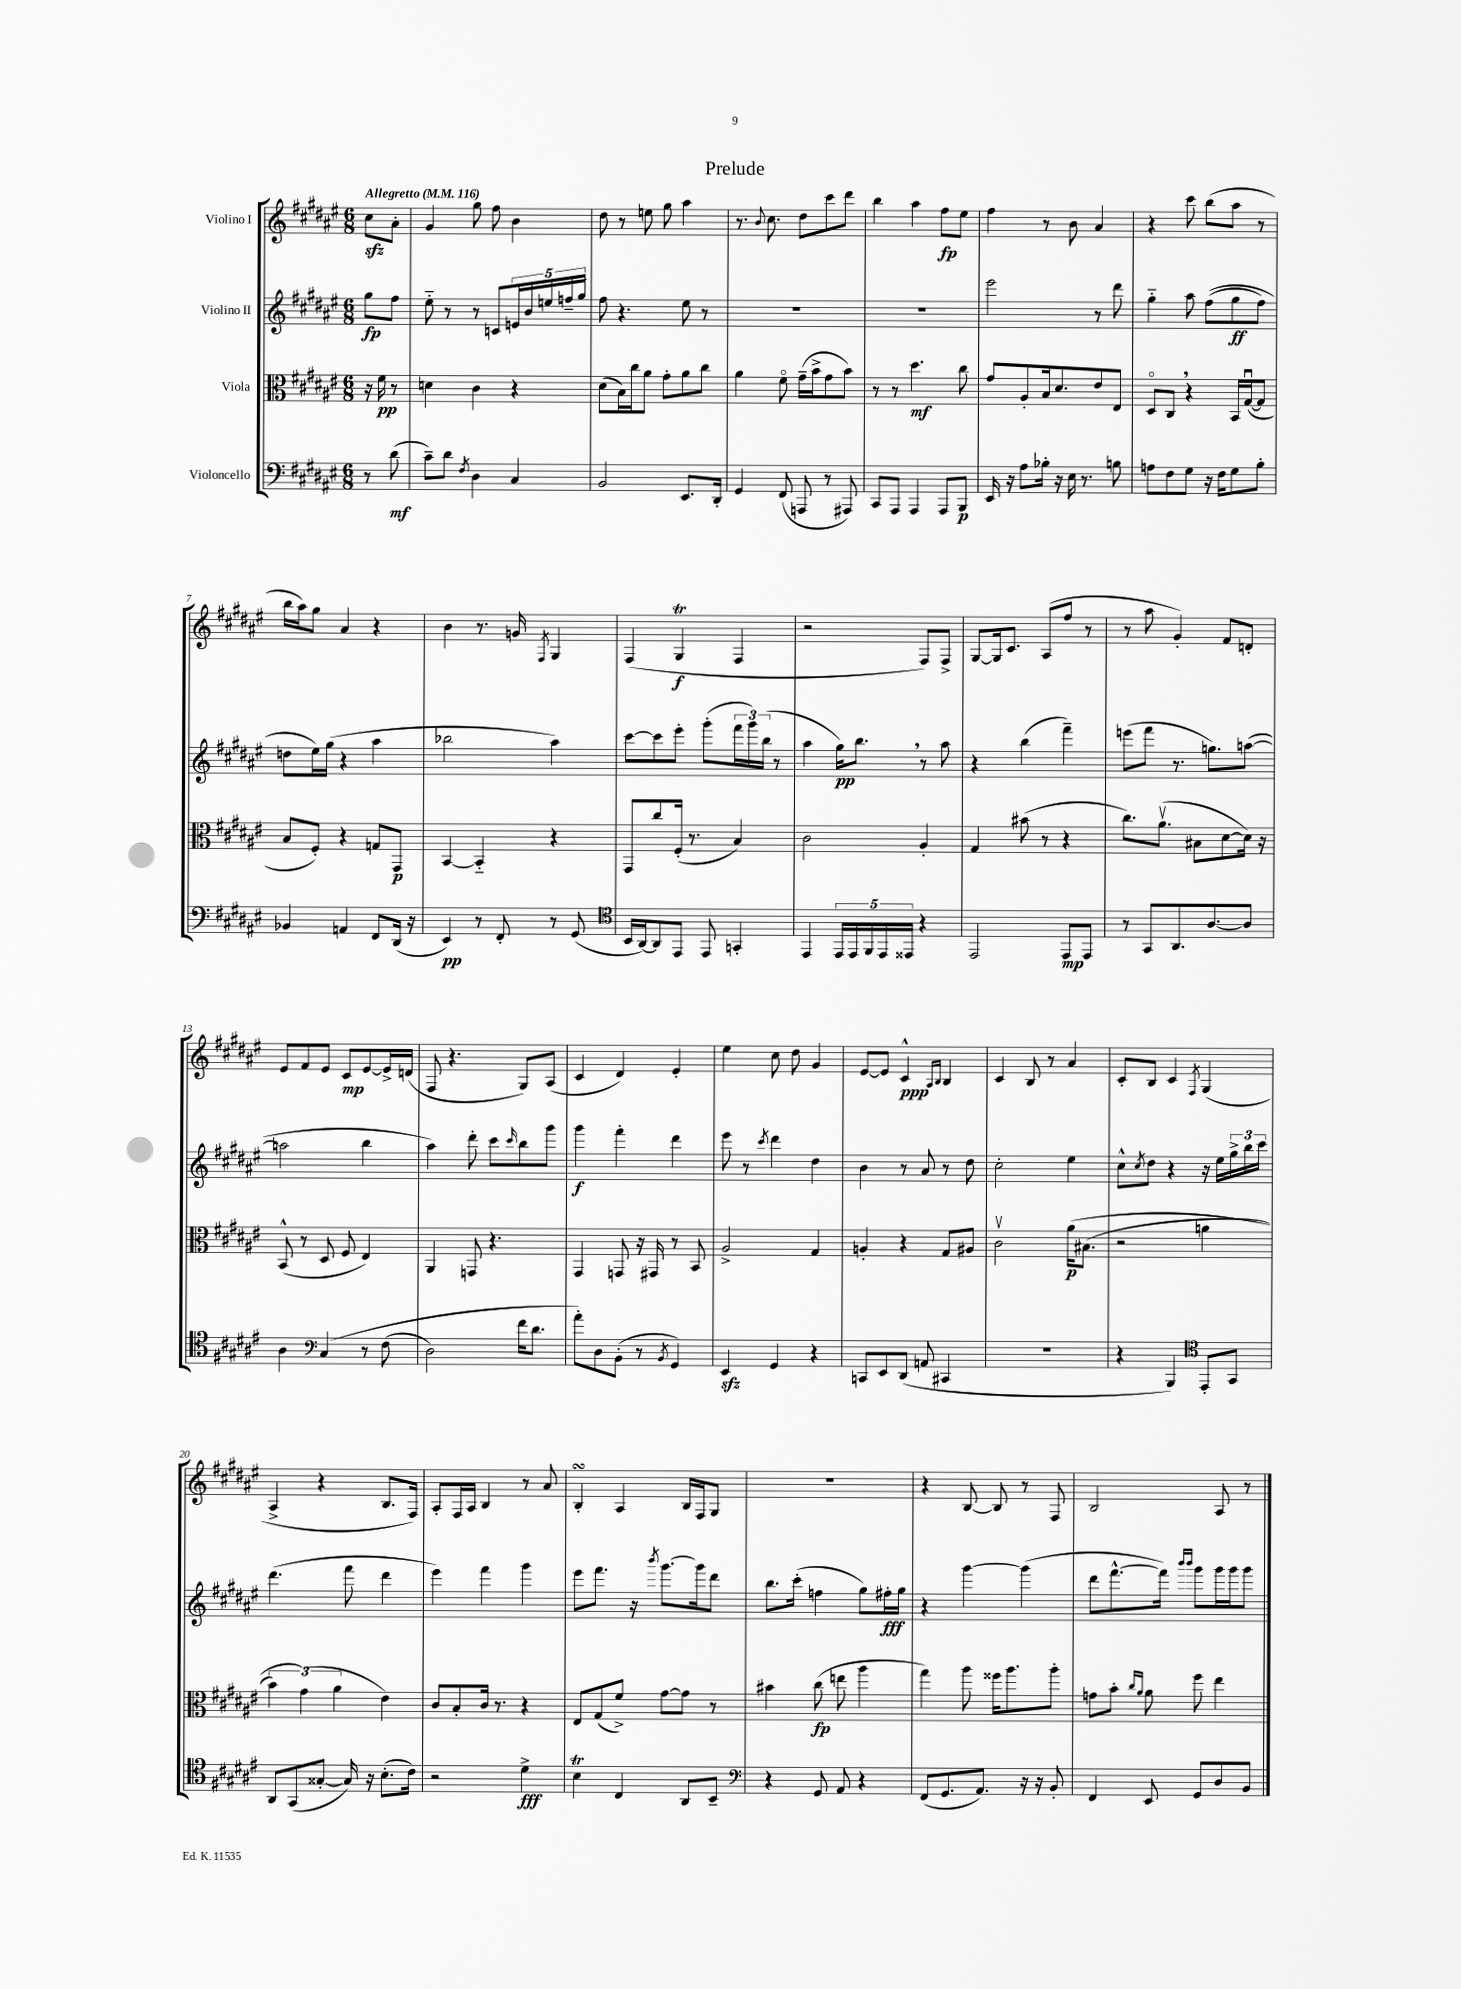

**kern	**kern	**kern	**kern
*staff4	*staff3	*staff2	*staff1
*clefF4	*clefC3	*clefG2	*clefG2
*k[f#c#g#d#a#e#]	*k[f#c#g#d#a#e#]	*k[f#c#g#d#a#e#]	*k[f#c#g#d#a#e#]
*M6/8	*M6/8	*M6/8	*M6/8
*MM116	*MM116	*MM116	*MM116
8r	16r	8gg#	8cc#
.	16f#	.	.
(8d#	8r	8ff#	8a#'
=	=	=	=
8c#~)	4d	8ee#'~	4g#
8d#	.	8r	.
8qF#	.	.	.
4D#	4c#	8r	8gg#
.	.	8c	8ff#
4C#	4r	20e	4b
.	.	20b	.
.	.	20ee	.
.	.	20ff~	.
.	.	20gg#	.
=	=	=	=
2BB	(8d#	8ff#	8dd#
.	16B)	4.r	8r
.	16cc#	.	.
.	8a#	.	8ee
.	8g#'	.	8gg#
8.EE#	8a#	8ee#	4aa#
.	8cc#	8r	.
16DD#'	.	.	.
=	=	=	=
4GG#	4a#	2.r	8.r
.	.	.	8qqb
.	.	.	8.cc#
(8FF#	8f#o	.	.
8AAA	(16g#~	.	8dd#
.	16b^	.	.
8r	8g#	.	8ccc#
8AAA#)	8b)	.	8ddd#
=	=	=	=
8CC#	8r	2.r	4bb
8AAA#	8r	.	.
4AAA#	4.dd#	.	4aa#
8AAA#	.	.	8ff#
8BBB	8cc#	.	8ee#
=	=	=	=
16EE#	8g#	2eee#	4ff#
16r	.	.	.
8A#	8A#'	.	.
16B-'	16B	.	8r
16r	8.d#	.	.
16E#	.	.	8b
8.r	.	.	.
.	8e#	8r	4a#
8B	8E#	8ddd#	.
=	=	=	=
8A	8D#o	4gg#'~	4r
8F#	8C#	.	.
8G#	4r	8aa#	8ccc#
16r	.	&((8ff#	(8bb
16F#	.	.	.
8G#	16BB	8gg#	8aa#
.	([16G#u	.	.
8B'	8G#]	8ff#)	8r
=	=	=	=
4BB-	8B	8dd	16bb
.	.	.	16aa#)
.	8F#')	16ee#&)	8gg#
.	.	(16gg#	.
4AA	4r	4r	4a#
8FF#	8G	4aa#	4r
(16DD#	8GG#	.	.
16r	.	.	.
=	=	=	=
4EE#)	[4BB	2bb-	4b
8r	4BB'~]	.	8.r
8FF#'	.	.	.
.	.	.	16g
.	.	.	8qF#
8r	4r	4aa#)	4G#
(8GG#	.	.	.
=	=	=	=
*clefC4	*	*	*
16BB	8GG#	[8ccc#	(4F#
[16AA#)	.	.	.
8AA#]	8cc#	8ccc#]	.
8EE#	(16F#'	8eee#'	4G#
.	8.r	.	.
8EE#	.	(8ggg#'	.
4GG'	4B)	24fff#	4F#
.	.	24ggg#)	.
.	.	(24bb	.
.	.	8r	.
=	=	=	=
4EE#	2c#	4aa#	2r
20EE#	.	16gg#)	.
20EE#	.	.	.
.	.	8.bb	.
20FF#	.	.	.
20EE#	.	.	.
20EE##	.	.	.
4r	4A#'	8r	8F#)
.	.	8aa#	8F#^
=	=	=	=
2EE#	4G#	4r	[8G#
.	.	.	16G#]
.	.	.	8.c#
.	(8b#	(4bb	.
.	8r	.	(8A#
8EE#	4r	4fff#~)	8ff#
8EE#	.	.	8r
=	=	=	=
8r	8.cc#)	(8eee	8r
8GG#	.	8fff#	8aa#
.	(8.a#v	.	.
8.AA#	.	8.r	4g#')
.	8B#	.	.
[8.A#	.	8.gg)	.
.	[8d#	.	8f#
8A#]	16d#])	([8aa	8d'
.	16r	.	.
=	=	=	=
4A#	(8BB^^	2aa]	8e#
.	8r	.	8f#
*clefF4	*	*	*
&(4C#	8D#	.	8e#
.	8F#	.	8c#
8r	4E#)	4bb	[8e#
(8F#	.	.	16e#^]
.	.	.	(16d
=	=	=	=
2D#)	4AA#	4aa#)	8F#
.	.	.	4.r
.	8GG	8ddd#'	.
.	4.r	8ccc#	.
.	.	16qqccc#	.
16f#	.	8bb	8G#)
8.d#	.	.	.
.	.	8ggg#	(8A#
=	=	=	=
8a#'&)	4GG#	4ggg#	4c#
8D#	.	.	.
(8BB'	8GG	4fff#'	4d#)
8r	16r	.	.
.	16GG#	.	.
8qBB	.	.	.
4GG#)	8r	4ddd#	4e#'
.	8BB	.	.
=	=	=	=
4EE#	2A#^	8eee#	4ee#
.	.	8r	.
.	.	8qccc#	.
4GG#	.	4ddd#	8cc#
.	.	.	8dd#
4r	4G#	4dd#	4g#
=	=	=	=
8CC	4A'	4b	[8e#
8EE#	.	.	8e#]
(8DD#	4r	8r	4c#^^
8AA	.	8a#	.
.	.	.	16qqA#
.	.	.	16qqB
4CC#	8G#	8r	4B
.	8A#	8dd#	.
=	=	=	=
2.r	2c#v	2cc#'	4c#
.	.	.	8B
.	.	.	8r
.	&(16a#	4ee#	4a#
.	(8.B#	.	.
=	=	=	=
4r	2r	8cc#^^	8c#'
.	.	8qcc#	.
.	.	8dd#	8B
4BBB)	.	4r	4c#
*clefC4	*	*	*
.	.	.	8qF#
8EE#'	4a	16r	(4G#
.	.	16ee#	.
8GG#	.	24gg#^	.
.	.	24bb	.
.	.	24ccc#	.
=	=	=	=
8AA#	6b)	(4.ddd#	4A#^
(8GG#	.	.	.
.	(6g#&)	.	.
[8G##'	.	.	4r
.	6a#	.	.
16G##])	.	8fff#	.
16r	.	.	.
(8.B'	4e#)	4ddd#	8.B
16c#)	.	.	16F#)
=	=	=	=
2r	8c#	4eee#)	8A#'
.	8B'	.	16F#
.	.	.	16A#
.	16c#	4fff#	4B
.	8.r	.	.
4d#^	4r	4ggg#	8r
.	.	.	8a#
=	=	=	=
4B	8E#	8eee#	4B'
.	(8G#	8.fff#	.
4C#	8f#^)	.	4A#
.	.	16r	.
.	.	8qbbb	.
.	[8g#	[8.ggg#	.
8AA#	8g#]	.	16B
.	.	16ggg#]	16F#
8BB~	8r	8ddd#	8G#
=	=	=	=
*clefF4	*	*	*
4r	4b#	8.bb	2.r
.	.	(16ccc#'	.
8GG#	(8cc#	4ff	.
8AA#	8ee	.	.
4r	4aa#	8gg#)	.
.	.	16ff#'	.
.	.	16gg#	.
=	=	=	=
(8FF#	4gg#)	4r	4r
8.GG#	.	.	.
.	8aa#	[4ggg#	[8B
8.AA#)	.	.	.
.	16ff##	.	8B]
.	8.aa#	.	.
16r	.	(4ggg#]	8r
16r	.	.	.
8BB'	8aa#'	.	8F#
=	=	=	=
4FF#	8g	8ddd#	2B
.	8b'	[8.fff#^^	.
.	16qqcc#	.	.
.	16qqa#	.	.
8EE#	8a#	.	.
.	.	16fff#])	.
.	.	16qqbbb	.
.	.	16qqbbb	.
8GG#	8ff#	8ggg#	.
8D#	4ee#	16ggg#	8A#
.	.	16ggg#	.
8BB	.	8ggg#	8r
==	==	==	==
*-	*-	*-	*-
